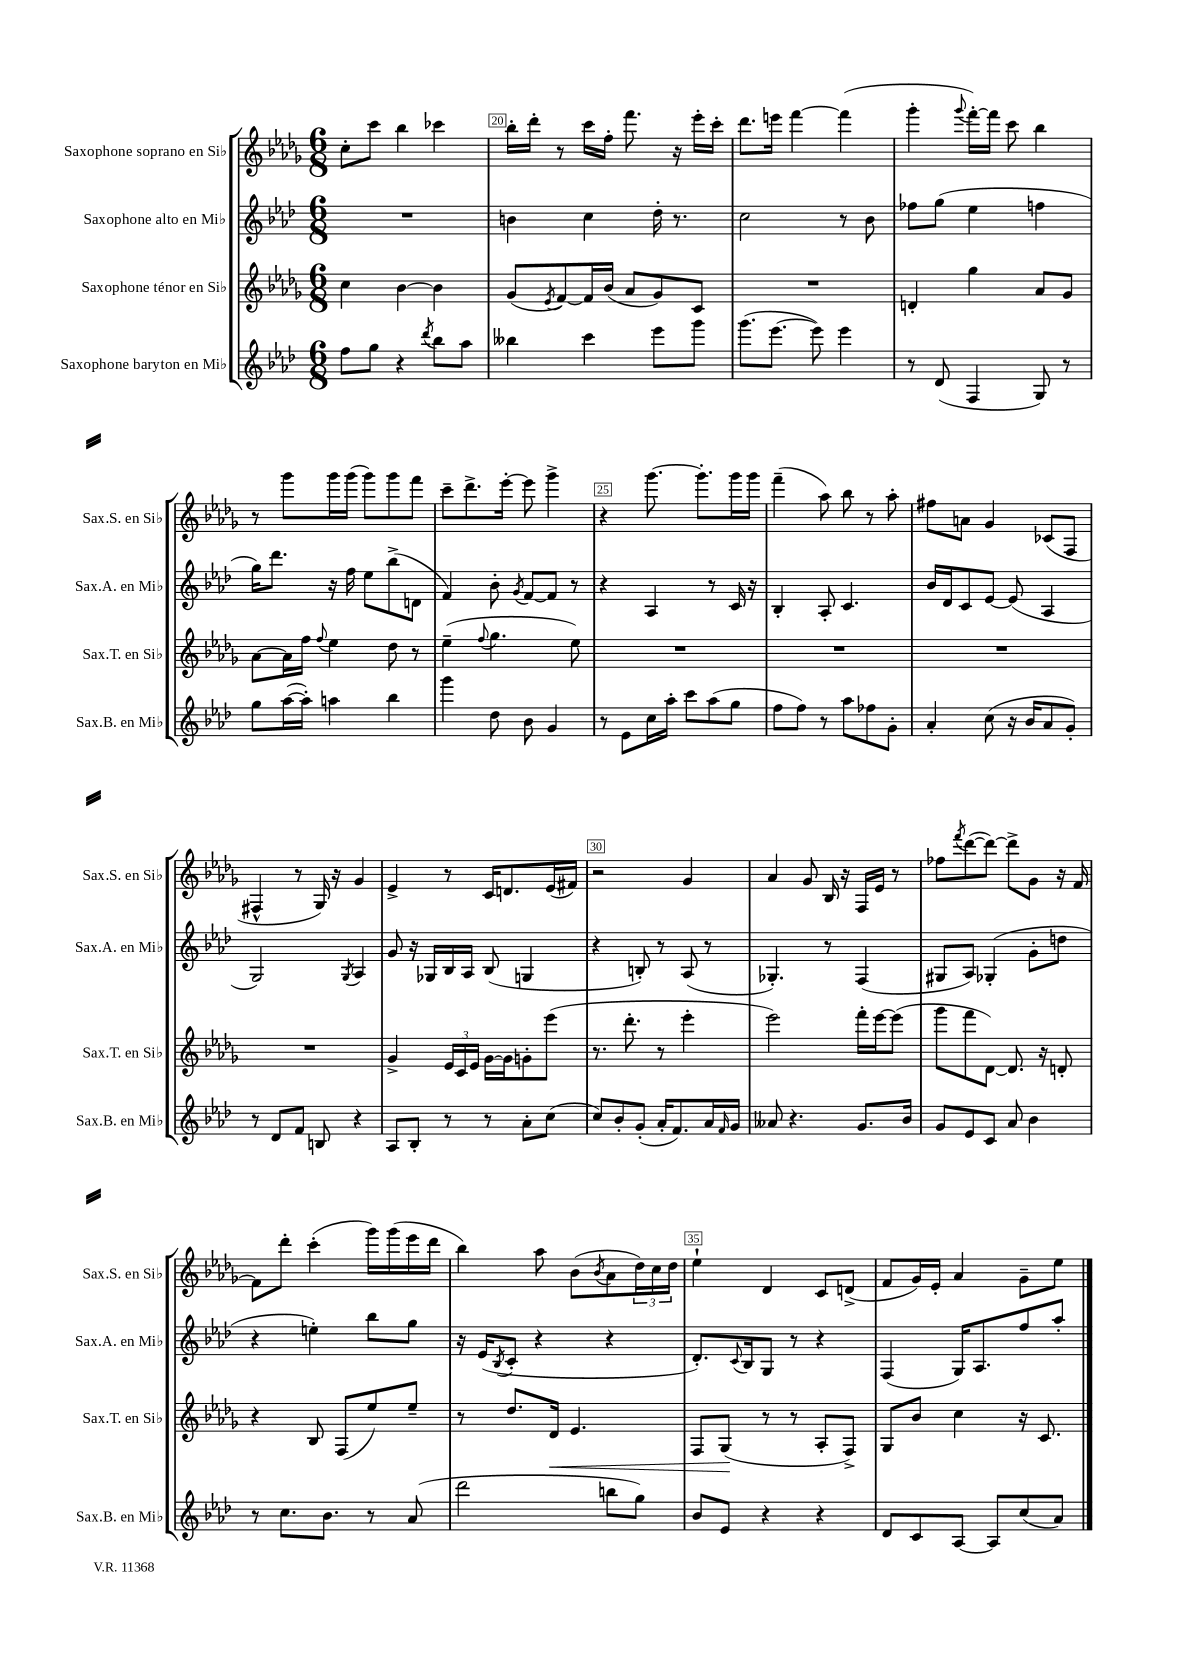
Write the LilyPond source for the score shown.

<<
\new StaffGroup <<
\new Staff = "s0" \with { instrumentName = "Saxophone soprano en Sib" shortInstrumentName = "Sax.S. en Sib" } {
    \clef treble \key des \major \numericTimeSignature \time 6/8
    c''8-. c'''8 bes''4 ces'''4 |
    bes''16-. des'''16-. r8 c'''16 f''16-. f'''8. r16 ees'''16-. c'''16-. |
    des'''8. e'''16 f'''4~ f'''4( |
    ges'''4-. \appoggiatura { ges'''8 } f'''16~-.) f'''16 c'''8 bes''4 |
    r8 ges'''8 ges'''16 ges'''16( ges'''8) ges'''8 f'''8 |
    c'''8-- des'''8.-> ees'''16~-. ees'''8 ges'''4-> |
    r4 ges'''8.~ ges'''8.-. ges'''16 ges'''16 |
    f'''4--( aes''8) bes''8 r8 aes''8-. |
    fis''8 a'8 ges'4 ces'8( f8 |
    fis4-^ r8 ges16) r16 ges'4 |
    ees'4-> r8 c'16 d'8. ees'16( fis'16) |
    r2 ges'4 |
    aes'4 ges'8 bes16 r16 f16 ees'16 r8 |
    fes''8 \acciaccatura { f'''8 } des'''8~( des'''8~) des'''8-> ges'8 r16 f'16~ |
    f'8 des'''8-. c'''4-.( ges'''16) ges'''16( ees'''16 des'''16 |
    bes''4) aes''8 bes'8( \acciaccatura { bes'8 } aes'8 \tuplet 3/2 { des''16) c''16 des''16 } |
    ees''4-! des'4 c'8 d'8->( |
    f'8 ges'16) ees'16-. aes'4 ges'8-- ees''8 \bar "|." |
}
\new Staff = "s1" \with { instrumentName = "Saxophone alto en Mib" shortInstrumentName = "Sax.A. en Mib" } {
    \clef treble \key aes \major \numericTimeSignature \time 6/8
    R2. |
    b'4 c''4 des''16-. r8. |
    c''2 r8 bes'8 |
    fes''8 g''8( ees''4 f''4 |
    g''16) des'''8. r16 f''16 ees''8 bes''8->( d'8 |
    f'4) bes'8-. \acciaccatura { g'8 } f'8~ f'8 r8 |
    r4 aes4 r8 c'16 r16 |
    bes4-. aes8-. c'4. |
    bes'16 des'16 c'8 ees'8~ ees'8( aes4 |
    g2) \acciaccatura { g8 } aes4 |
    g'8 r16 ges16 bes16 aes16 bes8( g4 |
    r4 b8-.) r8 aes8( r8 |
    ges4.-.) r8 f4( |
    gis8 aes8) ges4-.( g'8-. d''8 |
    r4 e''4-.) bes''8 g''8 |
    r16 ees'16( \acciaccatura { bes8 } c'8-. r4 r4 |
    des'8.-.) \appoggiatura { c'8 } bes16 g8 r8 r4 |
    f4( g16) aes8. f''8 aes''8-. \bar "|." |
}
\new Staff = "s2" \with { instrumentName = "Saxophone ténor en Sib" shortInstrumentName = "Sax.T. en Sib" } {
    \clef treble \key des \major \numericTimeSignature \time 6/8
    c''4 bes'4~ bes'4 |
    ges'8( \acciaccatura { ees'8 } f'8~) f'16 bes'16( aes'8 ges'8) c'8 |
    R2. |
    d'4-. ges''4 aes'8 ges'8 |
    aes'8~ aes'16 f''16 \appoggiatura { f''8 } ees''4 des''8 r8 |
    ees''4--( \appoggiatura { f''8 } ges''4. ees''8) |
    R2. |
    R2. |
    R2. |
    R2. |
    ges'4-> \tuplet 3/2 { ees'16 c'16 ees'16 } ges'16~ ges'16 g'8-. ees'''8( |
    r8. des'''8.-. r8 ees'''4-. |
    ees'''2) f'''16-. ees'''16~ ees'''8( |
    ges'''8 f'''8 des'8~) des'8. r16 d'8-. |
    r4 bes8 f8( ees''8) ees''8-- |
    r8 des''8. des'16\< ees'4. |
    f8 ges8\!( r8 r8 aes8-. f8->) |
    ges8 bes'8 c''4 r16 c'8. \bar "|." |
}
\new Staff = "s3" \with { instrumentName = "Saxophone baryton en Mib" shortInstrumentName = "Sax.B. en Mib" } {
    \clef treble \key aes \major \numericTimeSignature \time 6/8
    f''8 g''8 r4 \acciaccatura { des'''8 } bes''8 aes''8 |
    beses''4 c'''4 ees'''8 g'''8 |
    g'''8.( ees'''8.~ ees'''8) ees'''4 |
    r8 des'8( f4 g8) r8 |
    g''8 aes''16~( aes''16-.) a''4 bes''4 |
    g'''4 des''8 bes'8 g'4 |
    r8 ees'8 c''16 aes''16-. c'''8 aes''8( g''8 |
    f''8 f''8) r8 aes''8 fes''8 g'8-. |
    aes'4-. c''8( r16 bes'16 aes'8 g'8-.) |
    r8 des'8 f'8 b8 r4 |
    aes8 bes8-. r8 r8 aes'8-. c''8( |
    c''8) bes'8-. g'8-.( aes'16-. f'8.) aes'16 \grace { f'16 } g'16 |
    aeses'8 r4. g'8. bes'16 |
    g'8 ees'8 c'8 aes'8 bes'4 |
    r8 c''8. bes'8. r8 aes'8( |
    des'''2 b''8 g''8) |
    bes'8 ees'8 r4 r4 |
    des'8 c'8 aes8~ aes8 c''8( aes'8) \bar "|." |
}
>>
>>
\layout { \context { \Score currentBarNumber = #19 \override BarNumber.break-visibility = ##(#f #t #t) barNumberVisibility = #(every-nth-bar-number-visible 5) \override BarNumber.stencil = #(make-stencil-boxer 0.1 0.3 ly:text-interface::print) } }
